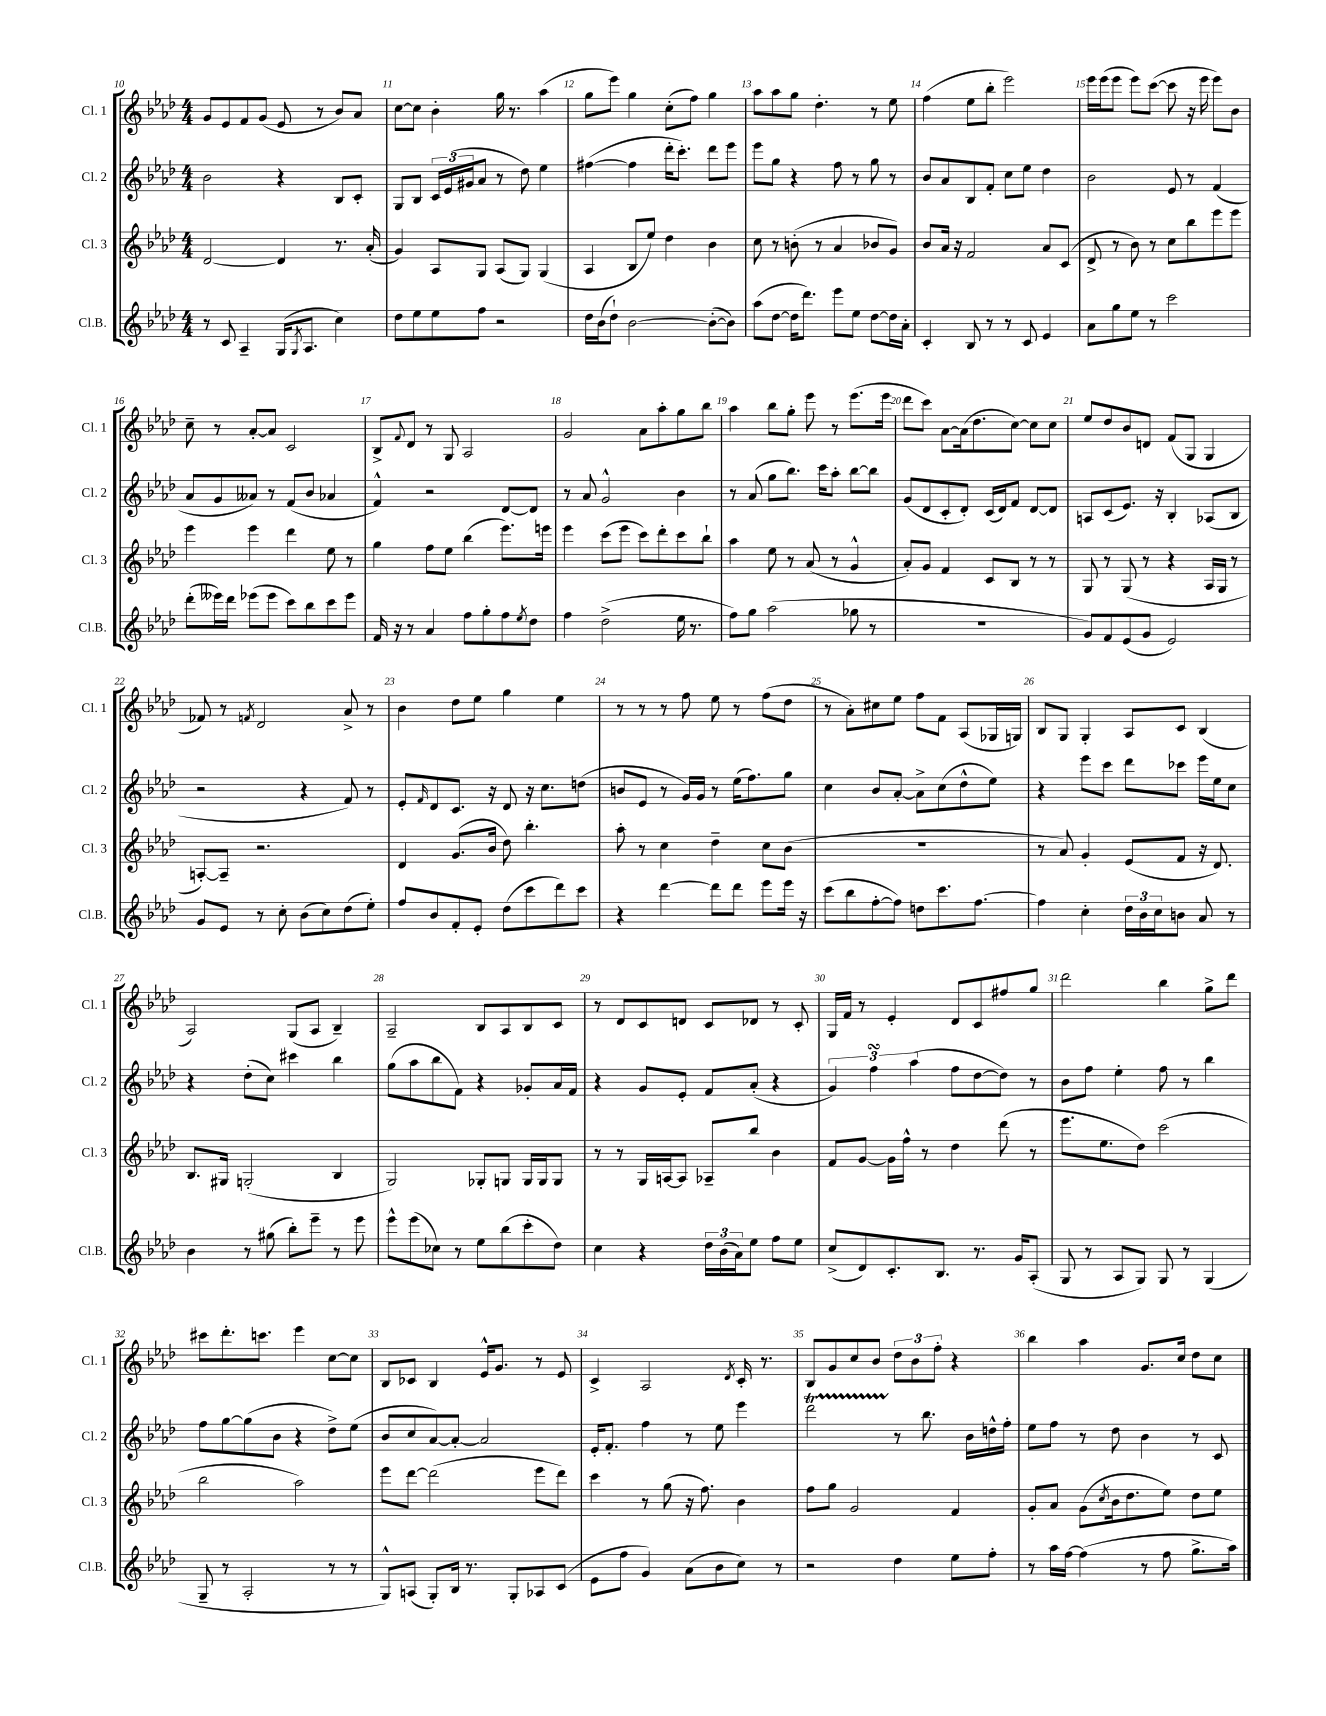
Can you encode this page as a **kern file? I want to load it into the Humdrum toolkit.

**kern	**kern	**kern	**kern
*part4	*part3	*part2	*part1
*staff4	*staff3	*staff2	*staff1
*I"Cl.B.	*I"Cl. 3	*I"Cl. 2	*I"Cl. 1
*I'Cl.B.	*I'Cl. 3	*I'Cl. 2	*I'Cl. 1
*clefG2	*clefG2	*clefG2	*clefG2
*k[b-e-a-d-]	*k[b-e-a-d-]	*k[b-e-a-d-]	*k[b-e-a-d-]
*M4/4	*M4/4	*M4/4	*M4/4
=10	=10	=10	=10
8r	[2d-/	2b-\	8g/L
8c/	.	.	8e-/
4A-~/	.	.	8f/
.	.	.	(8g/J
(16G/KL	4d-/]	4r	8e-/
8qG/	.	.	.
8.A-/J	.	.	.
.	.	.	8r
4cc\)	8.r	8B-/L	8b-/L)
.	.	8c'/J	8a-/J
.	(16a-'/	.	.
=11	=11	=11	=11
8dd-\L	4g/)	8G/L	[8cc\L
8ee-\	.	8B-/J	8cc\J]
8ee-\	8A-/L	24c/LL	4b-'\
.	.	(24e-/	.
.	.	24g#X/J	.
8ff\J	8G/J	8a-/J	.
2r	(8A-/L	8r	16gg\
.	.	.	8.r
.	8G/J)	8dd-\)	.
.	(4G/	4ee-\	(4aa-\
=12	=12	=12	=12
16dd-\LL	4A-/	([4ff#X\	8gg\L
(16b-\J	.	.	.
8dd-`\J)	.	.	8eee-\J)
[2b-\	8B-/L	4ff#\]	4gg\
.	8ee-/J)	.	.
.	4dd-\	16ddd-'\KL	(8cc'\L
.	.	8.ccc'\J)	.
.	.	.	8ff\J)
(8b-'\L_	4b-\	8ddd-\L	4gg\
8b-\J])	.	8eee-\J	.
=13	=13	=13	=13
(8aa-\L	8cc\	8eee-\L	8aa-\L
[8dd-\J	8r	8gg\J	8aa-\
16dd-\KL]	(8bn'\	4r	8gg\J
8.ddd-\J)	.	.	.
.	8r	.	4.dd-'\
8eee-\L	4a-/	8ff\	.
8ee-\J	.	8r	.
[8dd-\L	8b-X/L	8gg\	8r
16dd-\L]	8g/J)	8r	8ee-\
16a-'\JJ	.	.	.
=14	=14	=14	=14
4c'/	8b-/L	8b-/L	(4ff\
.	16a-/Jk	8a-/	.
.	16r	.	.
8B-/	2f/	8B-/	8ee-\L
8r	.	8f'/J	8bb-'\J
8r	.	8cc\L	2eee-\)
8c/	.	8ee-\J	.
4e-/	8a-/L	4dd-\	.
.	(8c/J	.	.
=15	=15	=15	=15
8a-\L	8d-^/	2b-\	16eee-\LL
.	.	.	(16eee-\J
8gg\	8r	.	8eee-\J
8ee-\J	8b-\)	.	8eee-\L)
8r	8r	.	([8ccc\J
2ccc\	8cc\L	8e-/	8ccc\]
.	8bb-\	8r	16r
.	.	.	16eee-\
.	8eee-\	(4f/	8eee-\L)
.	8eee-\J	.	8b-\J
!!LO:LB:g=z
=16	=16	=16	=16
(8ddd-'\L	4eee-\	8a-/L	8cc~\
16eee--X\L)	.	8g/	8r
16ddd-\JJ	.	.	.
(8eee-X\L	4eee-\	8a--X/J)	[8a-'/L
8eee-\J	.	8r	8a-/J]
8ccc\L)	4ddd-\	(8f/L	2c/
8bb-\	.	8b-/J	.
8ccc\	8ee-\	4a-X/	.
8eee-\J	8r	.	.
=17	=17	=17	=17
16f/	4gg\	4f^^/)	8B-^/L
16r	.	.	.
.	.	.	8qqf/
8r	.	.	8d-/J
4a-/	8ff\L	2r	8r
.	8ee-\J	.	8G/
8ff\L	(4bb-\	.	2A-/
8gg'\	.	.	.
8ff\	8.eee-\L)	[8d-/L	.
8qee-/	.	.	.
8dd-\J	.	8d-/J]	.
.	16eeen\Jk	.	.
=18	=18	=18	=18
4ff\	4eee-\	8r	2g/
.	.	8a-/	.
(2dd-^\	(8ccc\L	2g^^/	.
.	8eee-\J	.	.
.	8ccc\L)	.	8a-\L
.	8ddd-'\	.	8aa-'\
16ee-\	8ccc\	4b-\	8gg\
8.r	.	.	.
.	8bb-`\J	.	8bb-\J
=19	=19	=19	=19
8ff\L)	4aa-\	8r	4aa-\
8gg\J	.	(8a-/	.
(2aa-\	8ee-\	8gg\L	8bb-\L
.	8r	8.bb-\J)	8gg'\J
.	(8a-/	.	8eee-\
.	.	16ccc\KL	.
.	8r	8aa-'\J	8r
8gg-X\	4g^^/	[8bb-\L	(8.eee-\L
8r	.	8bb-\J]	.
.	.	.	16eee-\Jk
=20	=20	=20	=20
1r	8a-'/L)	(8g/L	8ddd-\L
.	8g/J	8d-/	8ccc\J)
.	4f/	8c'/	[8a-\L
.	.	8d-'/J)	(16a-\k]
.	.	.	8.dd-\
.	8c/L	(16c/LL	.
.	.	16d-/J)	.
.	8B-/J	8f/J	[8cc\J)
.	8r	[8d-/L	8cc\L]
.	8r	8d-/J]	8cc\J
=21	=21	=21	=21
8g/L)	8G/	8An/L	8ee-/L
8f/	8r	(8c/	8dd-/
(8e-/	(8G/	8.e-/J)	8b-/
8g/J	8r	.	8dn/J
.	.	16r	.
2e-/)	4r	4B-'/	(8f/L
.	.	.	8G/J
.	16A-/LL	(8A-X/L	4G/
.	16G/JJ	.	.
.	8r	8B-/J	.
!!LO:LB:g=z
=22	=22	=22	=22
8g/L	[8An'/L)	2r	8f-X/)
8e-/J	8A~/J]	.	8r
.	.	.	8qfn/
8r	2.r	.	2d-/
8cc'\	.	.	.
(8b-\L	.	4r	.
8cc\)	.	.	.
(8dd-\	.	8f/)	8a-^/
8ee-'\J)	.	8r	8r
=23	=23	=23	=23
8ff/L	4d-/	8e-'/L	4b-\
.	.	16qqf/	.
8b-/	.	8d-/	.
8f'/	(8.g/L	8.c/J	8dd-\L
8e-'/J	.	.	8ee-\J
.	16b-/Jk	16r	.
(8dd-\L	8dd-\)	8d-/	4gg\
8ccc\	4.bb-'\	16r	.
.	.	8.cc\L	.
8ddd-\)	.	.	4ee-\
8ccc\J	.	(8ddn\J	.
=24	=24	=24	=24
4r	8aa-'\	8bn/L	8r
.	8r	8e-/J	8r
[4ddd-\	4cc\	8r	8r
.	.	16g/LL)	8ff\
.	.	16g/JJ	.
8ddd-\L]	4dd-~\	8r	8ee-\
8ddd-\J	.	(16ee-\KL	8r
.	.	8.ff\)	.
8eee-\L	8cc\L	.	(8ff\L
16eee-\Jk	(8b-\J	8gg\J	8dd-\J
16r	.	.	.
=25	=25	=25	=25
(8ccc\L	1r	4cc\	8r
8bb-\	.	.	8a-'\L)
[8ff'\	.	8b-/L	8cc#X\
8ff\J])	.	[8a-'/J	8ee-\J
8ddn\L	.	8a-^\L]	8ff\L
8.ccc\	.	(8cc\	8f\J
.	.	8dd-^^\	(8A-/L
[8.ff\J	.	.	.
.	.	8ee-\J)	16G-X/L
.	.	.	16Gn/JJ)
=26	=26	=26	=26
4ff\]	8r	4r	8B-/L
.	8a-/)	.	8G/J
4cc'\	4g'/	8eee-\L	4G'/
.	.	8ccc\J	.
24dd-\LL	(8e-/L	8ddd-\L	8A-/L
24b-\	.	.	.
24cc\J	.	.	.
8bn\J	8f/J	8ccc-X\J	8c/J
8a-/	16r	16eee-\LL	(4B-/
.	8.d-/)	16ee-\J	.
8r	.	8cc\J	.
!!LO:LB:g=z
=27	=27	=27	=27
4b-\	8.B-/L	4r	2A-/)
.	16G#X/Jk	.	.
8r	(2Gn'/	(8dd-'\L	.
(8gg#X\	.	8cc\J)	.
8bb-'\L)	.	4ccc#X\	(8G/L
8eee-~\J	.	.	8A-/J
8r	4B-/	4bb-\	4B-~/)
8eee-\	.	.	.
=28	=28	=28	=28
8eee-^^\L	2G/)	(8gg\L	2A-~/
(8eee-\	.	8aa-\	.
8cc-X\J)	.	8bb-\	.
8r	.	8f\J)	.
8ee-\L	8G-X'/L	4r	8B-/L
(8bb-\	8Gn/J	.	8A-/
8ccc'\	16G/LL	8g-X'/L	8B-/
.	16G/J	.	.
8dd-\J)	8G/J	16a-/L	8c/J
.	.	16f/JJ	.
=29	=29	=29	=29
4cc\	8r	4r	8r
.	8r	.	8d-/L
4r	16G/LL	8g/L	8c/
.	[16An/J	.	.
.	8A/J]	8e-'/J	8dn/J
24dd-\LL	8A-X~/L	8f/L	8c/L
(24b-\	.	.	.
24a-\J)	.	.	.
8ee-\J	8bb-/J	(8a-'/J	8d-X/J
8ff\L	4b-\	4r	8r
8ee-\J	.	.	8c'/
=30	=30	=30	=30
(8cc^/L	8f/L	6g/)	16G/LL
.	.	.	16f/JJ
8d-/)	[8g/J	.	8r
.	.	6ffsSSS\	.
8.c'/	16g\LL]	.	4e-'/
.	16ff^^\JJ	.	.
.	.	(6aa-\	.
.	8r	.	.
8.B-/J	.	.	.
.	4dd-\	8ff\L	8d-/L
8.r	.	[8dd-\	8c/
.	(8ddd-\	8dd-\J])	8ff#X/
16g/KL	.	.	.
(8A-'/J	8r	8r	8gg/J
=31	=31	=31	=31
8G/	8.eee-\L	8b-\L	2ddd-\
8r	.	8ff\J	.
.	8.ee-\	.	.
8A-/L	.	4ee-'\	.
8G/J)	8dd-\J)	.	.
8G/	(2ccc\	8ff\	4bb-\
8r	.	8r	.
(4G/	.	4bb-\	8gg^\L
.	.	.	8ddd-\J
!!LO:LB:g=z
=32	=32	=32	=32
8G~/	2bb-\	8ff\L	8ccc#X\L
8r	.	[8gg\	8.ddd-'\
2A-'/	.	(8gg\]	.
.	.	.	8.cccn\J
.	.	8b-\J	.
.	2aa-\)	4r	4eee-\
8r	.	8dd-^\L)	[8cc\L
8r	.	(8ee-\J	8cc\J]
=33	=33	=33	=33
8G^^/L)	8eee-\L	8b-/L	8B-/L
(8An/J	[8ddd-\J	8cc/	8c-X/J
8G'/L)	(2ddd-\]	[8a-/)	4B-/
16B-/Jk	.	8a-'/J_	.
8.r	.	.	.
.	.	2a-/]	16e-^^/KL
.	.	.	8.g/J
8G'/L	.	.	.
8A-X/	8eee-\L	.	8r
(8c/J	8ddd-\J)	.	8e-/
=34	=34	=34	=34
8e-\L	4ccc\	16e-'/KL	4c^/
.	.	8.f'/J	.
8ff\J	.	.	.
4g/)	8r	4ff\	2A-/
.	(8gg\	.	.
(8a-\L	16r	8r	.
.	8.ff\)	.	.
8b-\	.	8ee-\	.
.	.	.	8qd-/
8cc\J)	4b-\	4eee-\	16c'/
.	.	.	8.r
8r	.	.	.
=35	=35	=35	=35
2r	8ff\L	2ddd-T\	8B-/L
.	8gg\J	.	8g/
.	2g/	.	8cc/
.	.	.	8b-/J
4dd-\	.	8r	12dd-\L
.	.	.	12b-\
.	.	8.bb-\	.
.	.	.	12ff'\J
8ee-\L	4f/	.	4r
.	.	16b-\LL	.
8ff'\J	.	16ddn^^\	.
.	.	16ff'\JJ	.
=36	=36	=36	=36
8r	8g'/L	8ee-\L	4bb-\
16aa-\LL	8a-/J	8ff\J	.
[16ff\JJ	.	.	.
(4ff\]	(8g\L	8r	4aa-\
.	8qcc/	.	.
.	16b-\k	8dd-\	.
.	8.dd-\	.	.
8r	.	4b-\	8.g/L
8ff\	8ee-\J)	.	.
.	.	.	16cc/Jk
8.gg^\L	8dd-\L	8r	8dd-\L
.	8ee-\J	8c/	8cc\J
16aa-\Jk)	.	.	.
==	==	==	==
*-	*-	*-	*-
